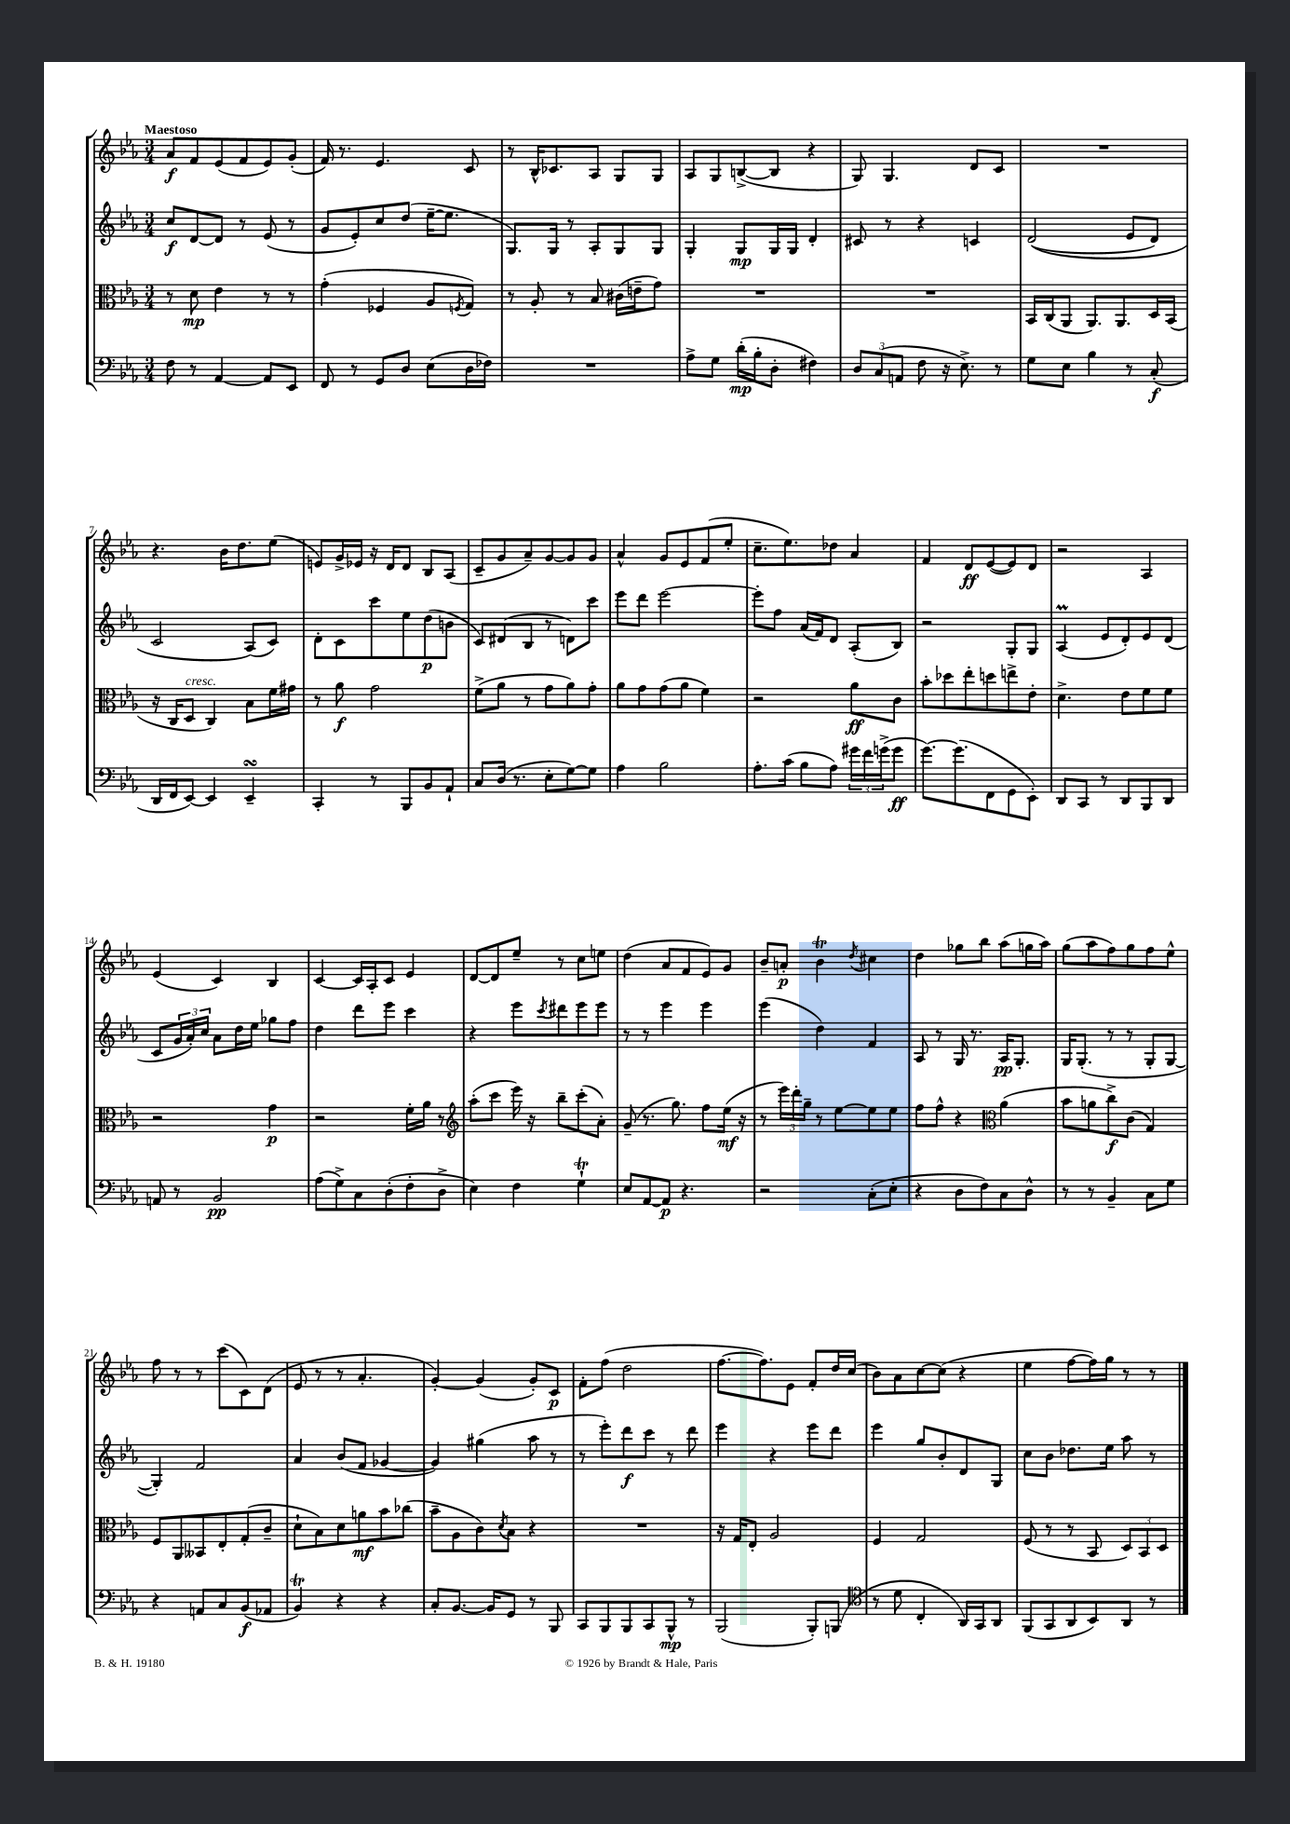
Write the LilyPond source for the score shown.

<<
\new StaffGroup <<
\new Staff = "s0" {
    \clef treble \key ees \major \numericTimeSignature \time 3/4 \tempo "Maestoso"
    aes'8\f f'8 ees'8( f'8 ees'8) g'8-.( |
    f'16) r8. ees'4. c'8 |
    r8 bes16-^ ces'8. aes8 g8 g8 |
    aes8 g8 b8~->( b8 r4 |
    g8) g4. d'8 c'8 |
    R2. |
    r4. bes'16 d''8. ees''8( |
    e'8) g'16-> ees'16 r16 d'16 d'8 bes8 aes8( |
    c'8-- g'8 aes'8--) g'8~ g'8 g'8 |
    aes'4-^ g'8 ees'8 f'8( ees''8-. |
    c''8.-- ees''8.) des''8 aes'4 |
    f'4 d'8\ff ees'8~( ees'8) d'8 |
    r2 aes4 |
    ees'4( c'4) bes4 |
    c'4~ c'16 aes16-. c'8 ees'4 |
    d'8~ d'8 ees''8-- r8 c''8 e''8 |
    d''4( aes'8 f'8 ees'8) g'8 |
    bes'8-- a'8-.\p bes'4\trill \acciaccatura { d''8 } cis''4 |
    d''4 ges''8 bes''8 aes''8( g''16 aes''16) |
    g''8( aes''8 f''8) g''8 f''8 ees''8-^ |
    f''8 r8 r8 c'''8( c'8) d'8( |
    ees'8 r8 r8 aes'4.-. |
    g'4~-.) g'4( g'8-.) c'8\p |
    f'8-. f''8( d''2 |
    f''8.~ f''8.) ees'8 f'8-. d''16 c''16( |
    bes'8) aes'8 c''8~ c''8( r4 |
    ees''4 f''8~ f''16) g''16 r8 r8 \bar "|." |
}
\new Staff = "s1" {
    \clef treble \key ees \major \numericTimeSignature \time 3/4
    c''8\f d'8~ d'8 r8 ees'8( r8 |
    g'8 ees'8-.) c''8 d''8( ees''16~-- ees''8. |
    g8.) g16 r8 aes8-. g8 g8 |
    g4-. g8\mp g16 g16 d'4-. |
    cis'8 r8 r4 c'4 |
    d'2(\( ees'8 d'8) |
    c'2 aes8(\) c'8) |
    d'8-. c'8 c'''8 ees''8 d''8\p( b'8 |
    c'8) dis'8( bes8 r8 d'8) c'''8 |
    ees'''8 d'''8 ees'''2~ |
    ees'''8-. f''8 aes'16( f'16) d'8 aes8-.( bes8) |
    r2 g8-. g8 |
    aes4\prall( ees'8 d'8-.) ees'8 d'8( |
    c'8 \tuplet 3/2 { g'16 aes'16-.) c''16 } aes'8 d''16 ees''16 ges''8 f''8 |
    d''4 d'''8 ees'''8 c'''4 |
    r4 ees'''8 \acciaccatura { c'''8 } dis'''8 ees'''8 ees'''8 |
    r8 r8 ees'''4 ees'''4 |
    ees'''4( d''4) f'4 |
    aes8 r8 g16 r8. aes16\pp g8.-. |
    g16 g8.-.( r8 r8 g8-. g8~ |
    g4-.) f'2 |
    aes'4 bes'8( f'8 ges'4~ |
    ges'4) gis''4( aes''8 r8 |
    r8 ees'''8-.) d'''8\f c'''8 r8 d'''8 |
    ees'''4 r4 ees'''8 d'''8 |
    ees'''4 g''8 bes'8-. d'8 g8 |
    c''8 bes'8 des''8. ees''16 aes''8 r8 \bar "|." |
}
\new Staff = "s2" {
    \clef alto \key ees \major \numericTimeSignature \time 3/4
    r8 d'8\mp ees'4 r8 r8 |
    g'4-.( fes4 aes8 \acciaccatura { f8 } g8) |
    r8 aes8-. r8 bes8 cis'16( e'16-- g'8) |
    R2. |
    R2. |
    bes,16 c16( aes,8 aes,8.) aes,8. d16 bes,16( |
    r16 c16 d8^\markup { \italic "cresc." } c4) bes8 f'16 gis'16 |
    r8 aes'8\f g'2 |
    f'8->( aes'8 r8 g'8 aes'8) g'8-. |
    aes'8 g'8 g'8( aes'8 f'4) |
    r2 aes'8\ff c'8 |
    bes'8-. des''8 ees''8-. d''8 e''8-> ees'8-. |
    d'4.-> ees'8 f'8 f'8 |
    r2 g'4\p |
    r2 f'16-. aes'16 r8 |
    \clef treble aes''8-.( c'''8 ees'''16) r16 bes''8-- c'''8-.( aes'8-.) |
    g'8--( r8. g''8.) f''8 ees''16\mf( r16 |
    r8 \tuplet 3/2 { ees'''16) d'''16-. g''16-- } r8 ees''8~ ees''8 ees''8 |
    f''8 f''8-^ r4 \clef alto aes'4( |
    bes'8 a'8 c''8->\f) c'8( g4) |
    f8 aes,8 beses,8 ees8-. g8-.( c'8-- |
    d'8-! bes8) d'8 a'8\mf bes'8 ces''8( |
    bes'8-- aes8 c'8) \acciaccatura { d'8 } bes8 r4 |
    R2. |
    r16 g16 ees8-. aes2 |
    f4 g2 |
    f8( r8 r8 bes,8 \tuplet 3/2 { d8) bes,8 d8 } \bar "|." |
}
\new Staff = "s3" {
    \clef bass \key ees \major \numericTimeSignature \time 3/4
    f8 r8 aes,4~ aes,8 ees,8 |
    f,8 r8 g,8 d8 ees8( d16 fes16) |
    R2. |
    aes8-> g8 d'16-.\mp( bes16-. d8-. fis4) |
    \tuplet 3/2 { d8 c8( a,8 } f8 r16 ees8.->) r8 |
    g8 ees8 bes4 r8 c8-.\f( |
    d,16 f,16 ees,8~) ees,4 ees,4--\turn |
    c,4-. r8 bes,,8 bes,8 aes,8-! |
    c8 d16( r8. ees8-. g8~) g8 |
    aes4 bes2 |
    aes8.-. c'16( bes8 aes8) \tuplet 3/2 { gis'16 f'16 g'16->( } g'8\ff |
    g'8.~) g'8.( f,8 g,8 ees,8-.) |
    d,8 c,8 r8 d,8 bes,,8 d,8 |
    a,8 r8 bes,2\pp |
    aes8( g8->) c8 d8-.( f8-. d8-> |
    ees4) f4 g4-!\trill |
    ees8 aes,8~ aes,8\p r4. |
    r2 c8-.( ees8-. |
    r4 d8 f8) c8 d8-^ |
    r8 r8 bes,4-- c8 g8 |
    r4 a,8 c8 bes,8\f( aes,8 |
    bes,4\trill) r4 r4 |
    c8-. bes,8.~ bes,16 g,8 r8 bes,,8 |
    c,8 bes,,8 bes,,8 c,8 bes,,8-^\mp r8 |
    bes,,2( bes,,8-.) b,,8( |
    \clef tenor r8 d'8 c4-. aes,16) g,16 aes,8 |
    f,8( g,8 aes,8 bes,8) aes,8 r8 \bar "|." |
}
>>
>>
